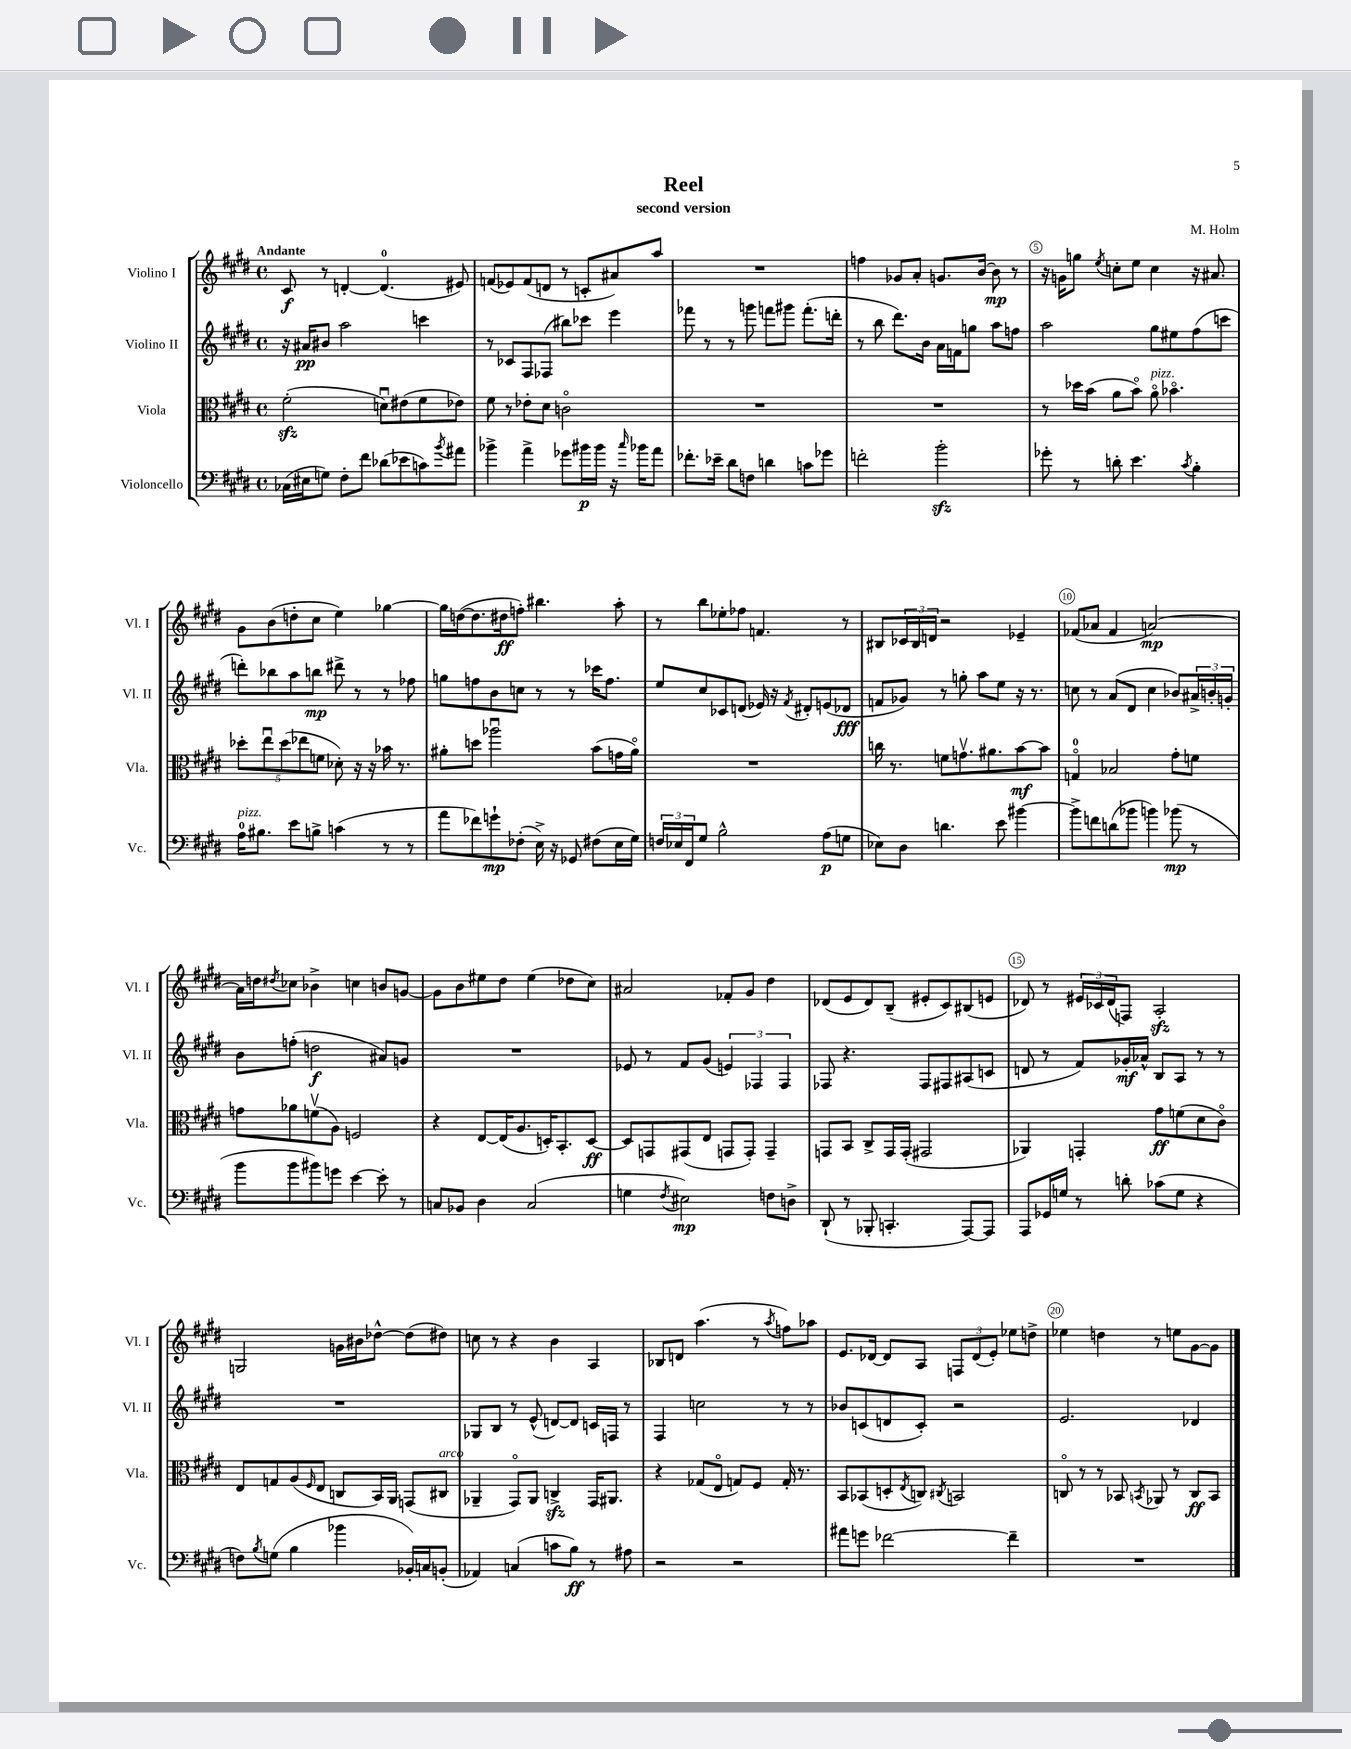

**kern	**dynam	**kern	**dynam	**kern	**dynam	**kern	**dynam
*part4	*part4	*part3	*part3	*part2	*part2	*part1	*part1
*staff4	*staff4	*staff3	*staff3	*staff2	*staff2	*staff1	*staff1
*I"Violoncello	*	*I"Viola	*	*I"Violino II	*	*I"Violino I	*
*I'Vc.	*	*I'Vla.	*	*I'Vl. II	*	*I'Vl. I	*
*clefF4	*	*clefC3	*	*clefG2	*	*clefG2	*
*k[f#c#g#d#]	*	*k[f#c#g#d#]	*	*k[f#c#g#d#]	*	*k[f#c#g#d#]	*
*M4/4	*	*M4/4	*	*M4/4	*	*M4/4	*
*met(c)	*	*met(c)	*	*met(c)	*	*met(c)	*
=1	=1	=1	=1	=1	=1	=1	=1
!	!	!	!	!	!	!LO:TX:a:B:t=Andante	!
(16C-X\LL	.	(2f#zz'\	.	16r	.	8c#/	f
16E#X\J	.	.	.	16a#X/KL	pp	.	.
8Gn\J)	.	.	.	8b#X/J	.	8r	.
8F#'\L	.	.	.	2aa\	.	[4dn'/	.
8f#\J	.	.	.	.	.	.	.
(8d-X\L	.	8dnu\L)	.	.	.	(4.d/]	.
8e-X\	.	(8e#X\	.	.	.	.	.
8cn\)	.	8f#\	.	4cccn\	.	.	.
8qb/	.	.	.	.	.	.	.
8a#X\J	.	8e-X\J)	.	.	.	8e#X/)	.
=2	=2	=2	=2	=2	=2	=2	=2
4b-X^\	.	8f#\	.	8r	.	(8fn/L	.
.	.	8r	.	8c-X/L	.	8e-X/)	.
4a^\	.	8e-X'\L	.	8F#/	.	(8f/	.
.	.	8d#\J	.	(8F-X/J	.	8dn/J	.
8g-X\L	.	2cn\	.	8bb#X\L)	.	8r	.
16b#X\L	p	.	.	8ccc-X\J	.	8cn'/L	.
16b#\JJ	.	.	.	.	.	.	.
16r	.	.	.	4eee\	.	8a#X/)	.
16qqcc#/	.	.	.	.	.	.	.
16b-X\KL	.	.	.	.	.	.	.
8a\J	.	.	.	.	.	8aa/J	.
=3	=3	=3	=3	=3	=3	=3	=3
8.f-X'\L	.	1r	.	8fff-X\	.	1r	.
.	.	.	.	8r	.	.	.
16e-X~\Jk	.	.	.	.	.	.	.
8d#\L	.	.	.	8r	.	.	.
8Fn\J	.	.	.	8gggn\	.	.	.
4dn\	.	.	.	8fffn\L	.	.	.
.	.	.	.	8ggg#X\J	.	.	.
8cn\L	.	.	.	(8.fff'\L	.	.	.
8g-X\J	.	.	.	.	.	.	.
.	.	.	.	16dddn'\Jk	.	.	.
=4	=4	=4	=4	=4	=4	=4	=4
2fn'\	.	1r	.	8r	.	4ffn\	.
.	.	.	.	8bb\	.	.	.
.	.	.	.	8.ddd#\L)	.	8g-X/L	.
.	.	.	.	.	.	8a'/J	.
.	.	.	.	16b\Jk	.	.	.
2bzz'\	.	.	.	16a\LL	.	8.gn/L	.
.	.	.	.	16fn\J	.	.	.
.	.	.	.	8ggn\J	.	.	.
.	.	.	.	.	.	[16b/Jk	.
.	.	.	.	8aa\L	.	8b\]	mp
.	.	.	.	8ffn\J	.	8r	.
=5	=5	=5	=5	=5	=5	=5	=5
8g-X'\	.	8r	.	2aa\	.	16r	.
.	.	.	.	.	.	16gn\KL	.
8r	.	16dd-X\LL	.	.	.	8ggn\J	.
.	.	(16b\JJ	.	.	.	.	.
.	.	.	.	.	.	8qee/	.
8dn'\	.	8a\L	.	.	.	8ccn'\L	.
4.e\	.	8b\J)	.	.	.	8ee\J	.
!	!	!LO:TX:a:i:t=pizz.	!	!	!	!	!
.	.	8a\	.	8gg#\L	.	4cc\	.
.	.	4.b-X\	.	8ee#X\	.	.	.
8qc#/	.	.	.	.	.	.	.
4B'\	.	.	.	(8ff#\	.	16r	.
.	.	.	.	.	.	8.a#X/	.
.	.	.	.	8cccn\J	.	.	.
!!LO:LB:g=z
=6	=6	=6	=6	=6	=6	=6	=6
!LO:TX:a:i:t=pizz.	!	!	!	!	!	!	!
16A\KL	.	10dd-X'\L	.	8dddn'\L)	.	8g#\L	.
8.B#X\J	.	.	.	.	.	.	.
.	.	10eeu\	.	.	.	.	.
.	.	.	.	8bb-X\	.	(8b\	.
.	.	(10dd-\	.	.	.	.	.
8e\L	.	.	.	8aa\	.	8ddn'\	.
.	.	10ee-X\	.	.	.	.	.
8Bn^\J	.	.	.	8bbn\J	mp	8cc#\J	.
.	.	10fn\J	.	.	.	.	.
(4cn\	.	8d-X'\)	.	8ddd#X^\	.	4ee\)	.
.	.	16r	.	8r	.	.	.
.	.	16r	.	.	.	.	.
8r	.	16b-X\	.	8r	.	[4gg-X\	.
.	.	8.r	.	.	.	.	.
8r	.	.	.	8ff-X\	.	.	.
=7	=7	=7	=7	=7	=7	=7	=7
8a\L	.	8a#X'\L	.	8ggn\L	.	16gg-\LL]	.
.	.	.	.	.	.	([16ddn\J	.
8f-X\)	.	8ddn\J	.	8ffn\	.	8.dd\]	.
8gn`\	mp	2aa-Xu\	.	8b\	.	.	.
.	.	.	.	.	.	16dd#X\k	ff
(8F-X'\J	.	.	.	8ccn\J	.	8ffn'\J)	.
16E^\)	.	.	.	8r	.	4.bb#X\	.
16r	.	.	.	.	.	.	.
8GG-X/	.	.	.	8r	.	.	.
(8F#X\L	.	(8b\L	.	16ccc-X\KL	.	.	.
.	.	.	.	8.ff\J	.	.	.
16E\L	.	16gn\L	.	.	.	8aa'\	.
16G#\JJ)	.	16a#\JJ)	.	.	.	.	.
=8	=8	=8	=8	=8	=8	=8	=8
24Fn/LL	.	1r	.	8ee/L	.	8r	.
24E-X/	.	.	.	.	.	.	.
24FF#/J	.	.	.	.	.	.	.
8G#/J	.	.	.	8cc#/	.	8bb\L	.
2B^^\	.	.	.	8c-X/	.	8ee-X'\	.
.	.	.	.	(8dn/J	.	8ff-X\J	.
.	.	.	.	16e-X/)	.	4.fn/	.
.	.	.	.	16r	.	.	.
.	.	.	.	8qf#/	.	.	.
.	.	.	.	8d#X'/L	.	.	.
(8A\L	p	.	.	(8en/	.	.	.
8Gn\J	.	.	.	8d-X/J	fff	8r	.
=9	=9	=9	=9	=9	=9	=9	=9
8E-X\L)	.	16ccn\	.	8fn/L	.	8B#X/L	.
.	.	8.r	.	.	.	.	.
8D#\J	.	.	.	8g-X/J)	.	24c-X/L	.
.	.	.	.	.	.	24B#/	.
.	.	.	.	.	.	24dn/JJ	.
4.dn\	.	8fn\L	.	8r	.	2r	.
.	.	8.gnv\	.	8ggn'\	.	.	.
.	.	.	.	8aa\L	.	.	.
.	.	8.a#X\	.	.	.	.	.
8e\	.	.	.	8ee\J	.	.	.
[4b#X\	.	[8b\	mf	16r	.	4e-X~/	.
.	.	.	.	8.r	.	.	.
.	.	8b\J]	.	.	.	.	.
=10	=10	=10	=10	=10	=10	=10	=10
8b#^\L]	.	4Gn/	.	8ccn\	.	(8f-X/L	.
8fn\	.	.	.	8r	.	8a-X/J	.
(8dn\	.	2B-X/	.	(8a/L	.	4f-/	.
8b-X\J	.	.	.	8d#/J	.	.	.
4bn\)	.	.	.	4cc\	.	[2an/)	mp
(8b-X\	mp	8g#'\L	.	8b-X/L)	.	.	.
8r	.	8fn\J	.	24a#X^/L	.	.	.
.	.	.	.	24bn'/	.	.	.
.	.	.	.	24gn'/JJ	.	.	.
!!LO:LB:g=z
=11	=11	=11	=11	=11	=11	=11	=11
8b\L	.	8gn\L	.	8b\L	.	16a\LL]	.
.	.	.	.	.	.	16ddn\J	.
.	.	.	.	.	.	8qdd#X/	.
8b\	.	8a-X\	.	(8ffn'\J	.	8cc-X\J	.
8b#X\)	.	(8fnv\	.	2ddn\	f	4b-X^\	.
8gn\J	.	8A\J)	.	.	.	.	.
[4e\	.	2Fn/	.	.	.	4ccn\	.
8e'\]	.	.	.	8a#X/L)	.	8bn/L	.
8r	.	.	.	8gn/J	.	[8gn/J	.
=12	=12	=12	=12	=12	=12	=12	=12
8Cn/L	.	4r	.	1r	.	8g\L]	.
8BB-X/J	.	.	.	.	.	8b\	.
4D#\	.	[8E/L	.	.	.	8ee#X\	.
.	.	(16E/K]	.	.	.	8dd#\J	.
.	.	8.A/	.	.	.	.	.
(2C/	.	.	.	.	.	(4ee#\	.
.	.	16Dn'/K)	.	.	.	.	.
.	.	8.BB'/	.	.	.	.	.
.	.	.	.	.	.	8dd-X\L	.
.	.	[8D/J	ff	.	.	8cc#\J)	.
=13	=13	=13	=13	=13	=13	=13	=13
4Gn\	.	8D/L]	.	8e-X/	.	2a#X/	.
.	.	8GGn/	.	8r	.	.	.
8qF#/	.	.	.	.	.	.	.
2E#X\)	mp	(8GG#X/	.	8f#/L	.	.	.
.	.	8E/J	.	(8g#/J	.	.	.
.	.	8GGn/L	.	6en/)	.	8f-X'/L	.
.	.	8GG'/J)	.	.	.	8g#/J	.
.	.	.	.	6F-X/	.	.	.
8Fn\L	.	4GG~/	.	.	.	4dd#\	.
.	.	.	.	6F-/	.	.	.
8Dn^\J	.	.	.	.	.	.	.
=14	=14	=14	=14	=14	=14	=14	=14
(8DD#`/	.	8GGn/L	.	8F-X/	.	(8d-X/L	.
8r	.	8BB/J	.	4.r	.	8e/	.
8BBB-X'/	.	8C#^/L	.	.	.	8d-/)	.
4.CCn'/	.	16GG/L	.	.	.	(8B~/J	.
.	.	(16GG'/JJ	.	.	.	.	.
.	.	2GG#X/	.	8F-/L	.	8e#X'/L	.
.	.	.	.	8F#X/	.	8c#/)	.
[8AAA/L)	.	.	.	(8A#X/	.	(8B#X/	.
8AAA/J]	.	.	.	8cn/J	.	8en/J	.
=15	=15	=15	=15	=15	=15	=15	=15
8AAA/L	.	4AA-X/)	.	8dn/	.	8d-X/)	.
16GG-X/L	.	.	.	8r	.	8r	.
16Gn/JJ	.	.	.	.	.	.	.
8r	.	4GGn'/	.	8f#/L)	.	24e#X/LL	.
.	.	.	.	.	.	24c-X/	.
.	.	.	.	.	.	(24d-/J	.
8dn'\	.	.	.	16g-X'/L	mf	8Fn/J)	.
.	.	.	.	16a-X^^/JJ	.	.	.
(8c-X\L	.	8g#\L	ff	8B/L	.	2Azz'/	.
8G\J	.	(8fn\	.	8A/J	.	.	.
4r	.	8d#\	.	8r	.	.	.
.	.	8c#\J)	.	8r	.	.	.
!!LO:LB:g=z
=16	=16	=16	=16	=16	=16	=16	=16
8Fn\L)	.	8E/L	.	1r	.	2Gn/	.
8qB/	.	.	.	.	.	.	.
(8Gn\J	.	8Gn/	.	.	.	.	.
4B\	.	(8A/	.	.	.	.	.
.	.	16qqF#/	.	.	.	.	.
.	.	8E/J	.	.	.	.	.
4b-X\	.	8Cn/L	.	.	.	16gn\LL	.
.	.	.	.	.	.	16b#X\J	.
.	.	16BB/L)	.	.	.	[8dd-X^^\J	.
.	.	16AA/JJ	.	.	.	.	.
16BB-X'/LL)	.	(8GGn/L	.	.	.	(8dd-\L]	.
16Cn/J	.	.	.	.	.	.	.
!	!	!LO:TX:a:i:t=arco	!	!	!	!	!
(8BBn'/J	.	8C#X/J	.	.	.	8dd#X\J)	.
=17	=17	=17	=17	=17	=17	=17	=17
4AA-X/)	.	4AA-X~/	.	8G-X/L	.	8ccn\	.
.	.	.	.	8B/J	.	8r	.
(4Cn/	.	8GG#/L)	.	8r	.	4r	.
.	.	8AA-/J	.	(8e^^/	.	.	.
8cn\L	.	4Cnzz^/	.	[8dn/L)	.	4b\	.
8B\J)	ff	.	.	8d/J]	.	.	.
8r	.	16GG#/KL	.	16cn/LL	.	4A/	.
.	.	8.AA#X/J	.	16Fn/JJ	.	.	.
8A#X\	.	.	.	8r	.	.	.
=18	=18	=18	=18	=18	=18	=18	=18
2r	.	4r	.	4F#/	.	8B-X/L	.
.	.	.	.	.	.	8dn/J	.
.	.	(8G-X/L	.	2ccn\	.	(4.aa\	.
.	.	8E/J	.	.	.	.	.
2r	.	8Gn/L)	.	.	.	.	.
.	.	8F#/J	.	.	.	8r	.
.	.	.	.	.	.	8qaa/	.
.	.	16G'/	.	8r	.	8ffn\L)	.
.	.	8.r	.	.	.	.	.
.	.	.	.	8r	.	8aa-X\J	.
=19	=19	=19	=19	=19	=19	=19	=19
8a#X\L	.	8BB/L	.	8b-X/L	.	8.e/L	.
8gn\J	.	(8BB-X/	.	(8cn/	.	.	.
.	.	.	.	.	.	[16d-X/Jk	.
[2f-X\	.	8Dn'/	.	8dn/	.	8d-/L]	.
.	.	8qE/	.	.	.	.	.
.	.	8Cn/J)	.	8c'/J)	.	8A/J	.
.	.	8qC#X/	.	.	.	.	.
.	.	2BBn/	.	2r	.	12Fn/L	.
.	.	.	.	.	.	(12d-/	.
.	.	.	.	.	.	12e'/J)	.
4f-~\]	.	.	.	.	.	8ee-X\L	.
.	.	.	.	.	.	8ddn^\J	.
=20	=20	=20	=20	=20	=20	=20	=20
1r	.	8Cn/	.	2.e/	.	4ee-X\	.
.	.	8r	.	.	.	.	.
.	.	8r	.	.	.	4ddn\	.
.	.	8BB-X/	.	.	.	.	.
.	.	8qBBn/	.	.	.	.	.
.	.	8AA-X/	.	.	.	8r	.
.	.	8r	.	.	.	8een\L	.
.	.	8C/L	ff	4d-X/	.	[8g#\	.
.	.	8BB/J	.	.	.	8g#\J]	.
==	==	==	==	==	==	==	==
*-	*-	*-	*-	*-	*-	*-	*-
